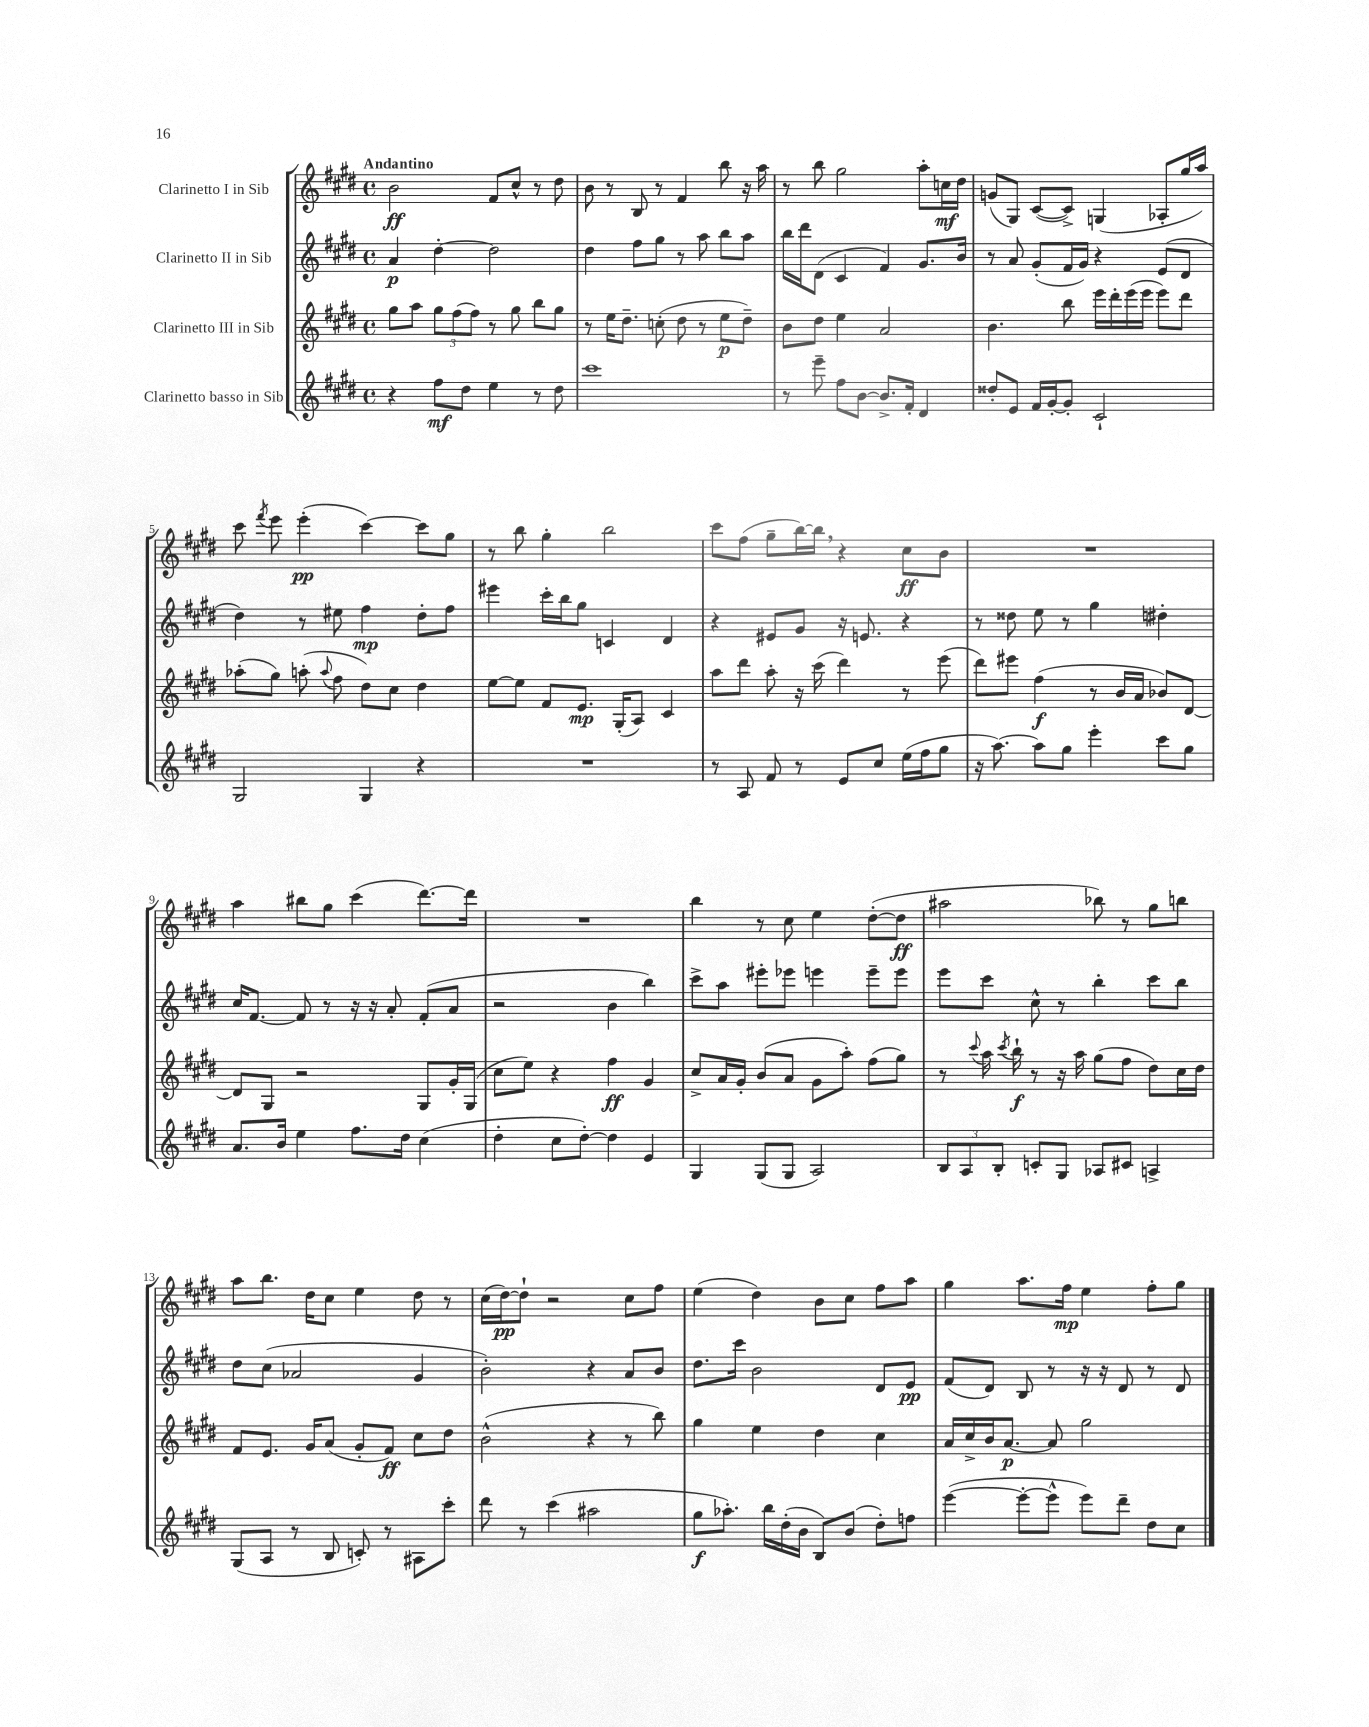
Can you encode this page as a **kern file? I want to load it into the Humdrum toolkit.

**kern	**dynam	**kern	**dynam	**kern	**dynam	**kern	**dynam
*part4	*part4	*part3	*part3	*part2	*part2	*part1	*part1
*staff4	*staff4	*staff3	*staff3	*staff2	*staff2	*staff1	*staff1
*I"Clarinetto basso in Sib	*	*I"Clarinetto III in Sib	*	*I"Clarinetto II in Sib	*	*I"Clarinetto I in Sib	*
*clefG2	*	*clefG2	*	*clefG2	*	*clefG2	*
*k[f#c#g#d#]	*	*k[f#c#g#d#]	*	*k[f#c#g#d#]	*	*k[f#c#g#d#]	*
*M4/4	*	*M4/4	*	*M4/4	*	*M4/4	*
*met(c)	*	*met(c)	*	*met(c)	*	*met(c)	*
=1	=1	=1	=1	=1	=1	=1	=1
!	!	!	!	!	!	!LO:TX:a:B:t=Andantino	!
4r	.	8gg#\L	.	4a/	p	2b\	ff
.	.	8aa\J	.	.	.	.	.
8ff#\L	mf	12gg#\L	.	[4dd#'\	.	.	.
.	.	(12ff#\	.	.	.	.	.
8dd#\J	.	.	.	.	.	.	.
.	.	12ff#\J)	.	.	.	.	.
4ee\	.	8r	.	2dd#\]	.	8f#/L	.
.	.	8gg#\	.	.	.	8cc#^^/J	.
8r	.	8bb\L	.	.	.	8r	.
8dd#\	.	8gg#\J	.	.	.	8dd#\	.
=2	=2	=2	=2	=2	=2	=2	=2
1ccc#	.	8r	.	4dd#\	.	8b\	.
.	.	16ee\KL	.	.	.	8r	.
.	.	8.dd#~\J	.	.	.	.	.
.	.	.	.	8ff#\L	.	8B/	.
.	.	(8ccn'\	.	8gg#\J	.	8r	.
.	.	8dd#\	.	8r	.	4f#/	.
.	.	8r	.	8aa\	.	.	.
.	.	8ee\L	p	8bb\L	.	8bb\	.
.	.	8dd#~\J)	.	8aa\J	.	16r	.
.	.	.	.	.	.	16aa\	.
=3	=3	=3	=3	=3	=3	=3	=3
8r	.	8b\L	.	16bb\LL	.	8r	.
.	.	.	.	16ddd#\J	.	.	.
8eee~\	.	8dd#\J	.	(8d#\J	.	8bb\	.
8ff#\L	.	4ee\	.	4c#/	.	2gg#\	.
[8b\J	.	.	.	.	.	.	.
8.b^/L]	.	2a/	.	4f#/)	.	.	.
16f#'/Jk	.	.	.	.	.	.	.
4d#/	.	.	.	8.g#/L	.	8aa'\L	.
.	.	.	.	.	.	16ccn\L	mf
.	.	.	.	16b/Jk	.	16dd#\JJ	.
=4	=4	=4	=4	=4	=4	=4	=4
8dd##X'/L	.	4.b\	.	8r	.	(8gn/L	.
8e/J	.	.	.	8a/	.	8G#/J)	.
16f#/LL	.	.	.	(8g#'/L	.	([8c#/L	.
[16g#'/J	.	.	.	.	.	.	.
8g#'/J]	.	8bb\	.	16f#/L	.	8c#^/J])	.
.	.	.	.	16g#/JJ)	.	.	.
2c#`/	.	16eee\LL	.	4r	.	(4Gn/	.
.	.	16ddd#'\	.	.	.	.	.
.	.	(16eee\	.	.	.	.	.
.	.	16eee\JJ	.	.	.	.	.
.	.	8eee\L)	.	(8e/L	.	8A-X'/L	.
.	.	8ddd#\J	.	8d#/J	.	16gg#/L	.
.	.	.	.	.	.	16aa/JJ)	.
!!LO:LB:g=z
=5	=5	=5	=5	=5	=5	=5	=5
2G#/	.	(8aa-X'\L	.	4dd#\)	.	8ccc#\	.
.	.	.	.	.	.	8qfff#/	.
.	.	8gg#\J)	.	.	.	8eee\	.
.	.	(8aan'\	.	8r	.	(4eee'\	pp
.	.	8qqaa/	.	.	.	.	.
.	.	8ff#\	.	8ee#X\	.	.	.
4G#/	.	8dd#\L)	.	4ff#\	mp	[4ccc#\)	.
.	.	8cc#\J	.	.	.	.	.
4r	.	4dd#\	.	8dd#'\L	.	8ccc#\L]	.
.	.	.	.	8ff#\J	.	8gg#\J	.
=6	=6	=6	=6	=6	=6	=6	=6
1r	.	[8ee\L	.	4eee#X\	.	8r	.
.	.	8ee\J]	.	.	.	8bb\	.
.	.	8f#/L	.	16ccc#'\LL	.	4gg#'\	.
.	.	.	.	16bb\J	.	.	.
.	.	8.e/J	mp	8gg#\J	.	.	.
.	.	.	.	4cn/	.	2bb\	.
.	.	(16G#'/KL	.	.	.	.	.
.	.	8A/J)	.	.	.	.	.
.	.	4c#/	.	4d#/	.	.	.
=7	=7	=7	=7	=7	=7	=7	=7
8r	.	8aa\L	.	4r	.	8ccc#\L	.
8A/	.	8ddd#\J	.	.	.	(8ff#\J	.
8f#/	.	8aa'\	.	8e#X/L	.	8gg#~\L	.
8r	.	16r	.	8g#/J	.	[16bb\L)	.
.	.	(16ccc#\	.	.	.	16bb,\JJ]	.
8e/L	.	4ddd#\)	.	16r	.	4r	.
.	.	.	.	8.en/	.	.	.
8cc#/J	.	.	.	.	.	.	.
(16ee\LL	.	8r	.	4r	.	8cc#\L	ff
16ff#\J	.	.	.	.	.	.	.
8gg#\J	.	(8eee\	.	.	.	8b\J	.
=8	=8	=8	=8	=8	=8	=8	=8
16r	.	8ddd#\L)	.	8r	.	1r	.
[8.aa\)	.	.	.	.	.	.	.
.	.	8eee#X\J	.	8dd##X\	.	.	.
8aa\L]	.	(4ff#\	f	8ee\	.	.	.
8gg#\J	.	.	.	8r	.	.	.
4eee'\	.	8r	.	4gg#\	.	.	.
.	.	16b/LL	.	.	.	.	.
.	.	16a/JJ	.	.	.	.	.
8ccc#\L	.	8b-X/L)	.	4dd#X'\	.	.	.
8gg#\J	.	[8d#/J	.	.	.	.	.
!!LO:LB:g=z
=9	=9	=9	=9	=9	=9	=9	=9
8.a/L	.	8d#/L]	.	16cc#/KL	.	4aa\	.
.	.	.	.	[8.f#/J	.	.	.
.	.	8G#/J	.	.	.	.	.
16b/Jk	.	.	.	.	.	.	.
4ee\	.	2r	.	8f#/]	.	8bb#X\L	.
.	.	.	.	8r	.	8gg#\J	.
8.ff#\L	.	.	.	16r	.	(4ccc#\	.
.	.	.	.	16r	.	.	.
.	.	.	.	8a'/	.	.	.
16dd#\Jk	.	.	.	.	.	.	.
(4cc#\	.	8G#/L	.	(8f#'/L	.	[8.ddd#\L)	.
.	.	16g#'/L	.	8a/J	.	.	.
.	.	(16G#/JJ	.	.	.	16ddd#\Jk]	.
=10	=10	=10	=10	=10	=10	=10	=10
4dd#'\	.	8cc#\L	.	2r	.	1r	.
.	.	8ee\J)	.	.	.	.	.
8cc#\L	.	4r	.	.	.	.	.
[8dd#'\J)	.	.	.	.	.	.	.
4dd#\]	.	4ff#\	ff	4b\	.	.	.
4e/	.	4g#/	.	4bb\)	.	.	.
=11	=11	=11	=11	=11	=11	=11	=11
4G#/	.	8cc#^/L	.	8ccc#^\L	.	4bb\	.
.	.	16a/L	.	8aa\J	.	.	.
.	.	16g#'/JJ	.	.	.	.	.
(8G#/L	.	(8b/L	.	8eee#X'\L	.	8r	.
8G#/J	.	8a/J	.	8eee-X\J	.	8cc#\	.
2A/)	.	8g#\L	.	4eeen\	.	4ee\	.
.	.	8aa'\J)	.	.	.	.	.
.	.	(8ff#\L	.	8eee~\L	.	([8dd#'\L	.
.	.	8gg#\J)	.	8eee\J	.	8dd#\J]	ff
=12	=12	=12	=12	=12	=12	=12	=12
12B/L	.	8r	.	8eee\L	.	2aa#X\	.
12A/	.	.	.	.	.	.	.
.	.	8qqccc#/	.	.	.	.	.
.	.	16aa\	.	8ccc#\J	.	.	.
12B'/J	.	.	.	.	.	.	.
.	.	8qccc#/	.	.	.	.	.
.	.	16bb`\	f	.	.	.	.
8cn'/L	.	8r	.	8cc#^^\	.	.	.
8G#/J	.	16r	.	8r	.	.	.
.	.	16aa\	.	.	.	.	.
8A-X/L	.	(8gg#\L	.	4bb'\	.	8bb-X\)	.
8c#X/J	.	8ff#\J	.	.	.	8r	.
4An^/	.	8dd#\L)	.	8ccc#\L	.	8gg#\L	.
.	.	16cc#\L	.	8bb\J	.	8bbn\J	.
.	.	16dd#\JJ	.	.	.	.	.
!!LO:LB:g=z
=13	=13	=13	=13	=13	=13	=13	=13
(8G#/L	.	8f#/L	.	8dd#\L	.	8aa\L	.
8A/J	.	8.e/J	.	(8cc#\J	.	8.bb\J	.
8r	.	.	.	2a-X/	.	.	.
.	.	16g#/KL	.	.	.	16dd#\KL	.
8B/	.	(8a/J	.	.	.	8cc#\J	.
8cn'/)	.	8g#'/L	.	.	.	4ee\	.
8r	.	8f#/J)	ff	.	.	.	.
8A#X\L	.	8cc#\L	.	4g#/	.	8dd#\	.
8ccc#'\J	.	8dd#\J	.	.	.	8r	.
=14	=14	=14	=14	=14	=14	=14	=14
8ddd#\	.	(2b^^\	.	2b'\)	.	(16cc#\LL	.
.	.	.	.	.	.	[16dd#\J)	pp
8r	.	.	.	.	.	8dd#`\J]	.
(4ccc#\	.	.	.	.	.	2r	.
2aa#X\	.	4r	.	4r	.	.	.
.	.	8r	.	8a/L	.	8cc#\L	.
.	.	8bb\)	.	8b/J	.	8ff#\J	.
=15	=15	=15	=15	=15	=15	=15	=15
8gg#\L	f	4gg#\	.	8.dd#\L	.	(4ee\	.
8.aa-X'\J)	.	.	.	.	.	.	.
.	.	.	.	16ccc#\Jk	.	.	.
.	.	4ee\	.	2b\	.	4dd#\)	.
16bb\LL	.	.	.	.	.	.	.
(16dd#'\	.	.	.	.	.	.	.
16b\JJ	.	.	.	.	.	.	.
8B/L)	.	4dd#\	.	.	.	8b\L	.
(8b/J	.	.	.	.	.	8cc#\J	.
8dd#'\L)	.	4cc#\	.	8d#/L	.	8ff#\L	.
8ffn\J	.	.	.	8e/J	pp	8aa\J	.
=16	=16	=16	=16	=16	=16	=16	=16
([4eee\	.	16a/LL	.	(8f#/L	.	4gg#\	.
.	.	16cc#^/	.	.	.	.	.
.	.	16b/J	.	8d#/J)	.	.	.
.	.	[8.a/J	p	.	.	.	.
8eee'\L_	.	.	.	8B/	.	8.aa\L	.
8eee^^\J]	.	8a/]	.	8r	.	.	.
.	.	.	.	.	.	16ff#\Jk	mp
8eee\L)	.	2gg#\	.	16r	.	4ee\	.
.	.	.	.	16r	.	.	.
8ddd#~\J	.	.	.	8d#/	.	.	.
8dd#\L	.	.	.	8r	.	8ff#'\L	.
8cc#\J	.	.	.	8d#/	.	8gg#\J	.
==	==	==	==	==	==	==	==
*-	*-	*-	*-	*-	*-	*-	*-
